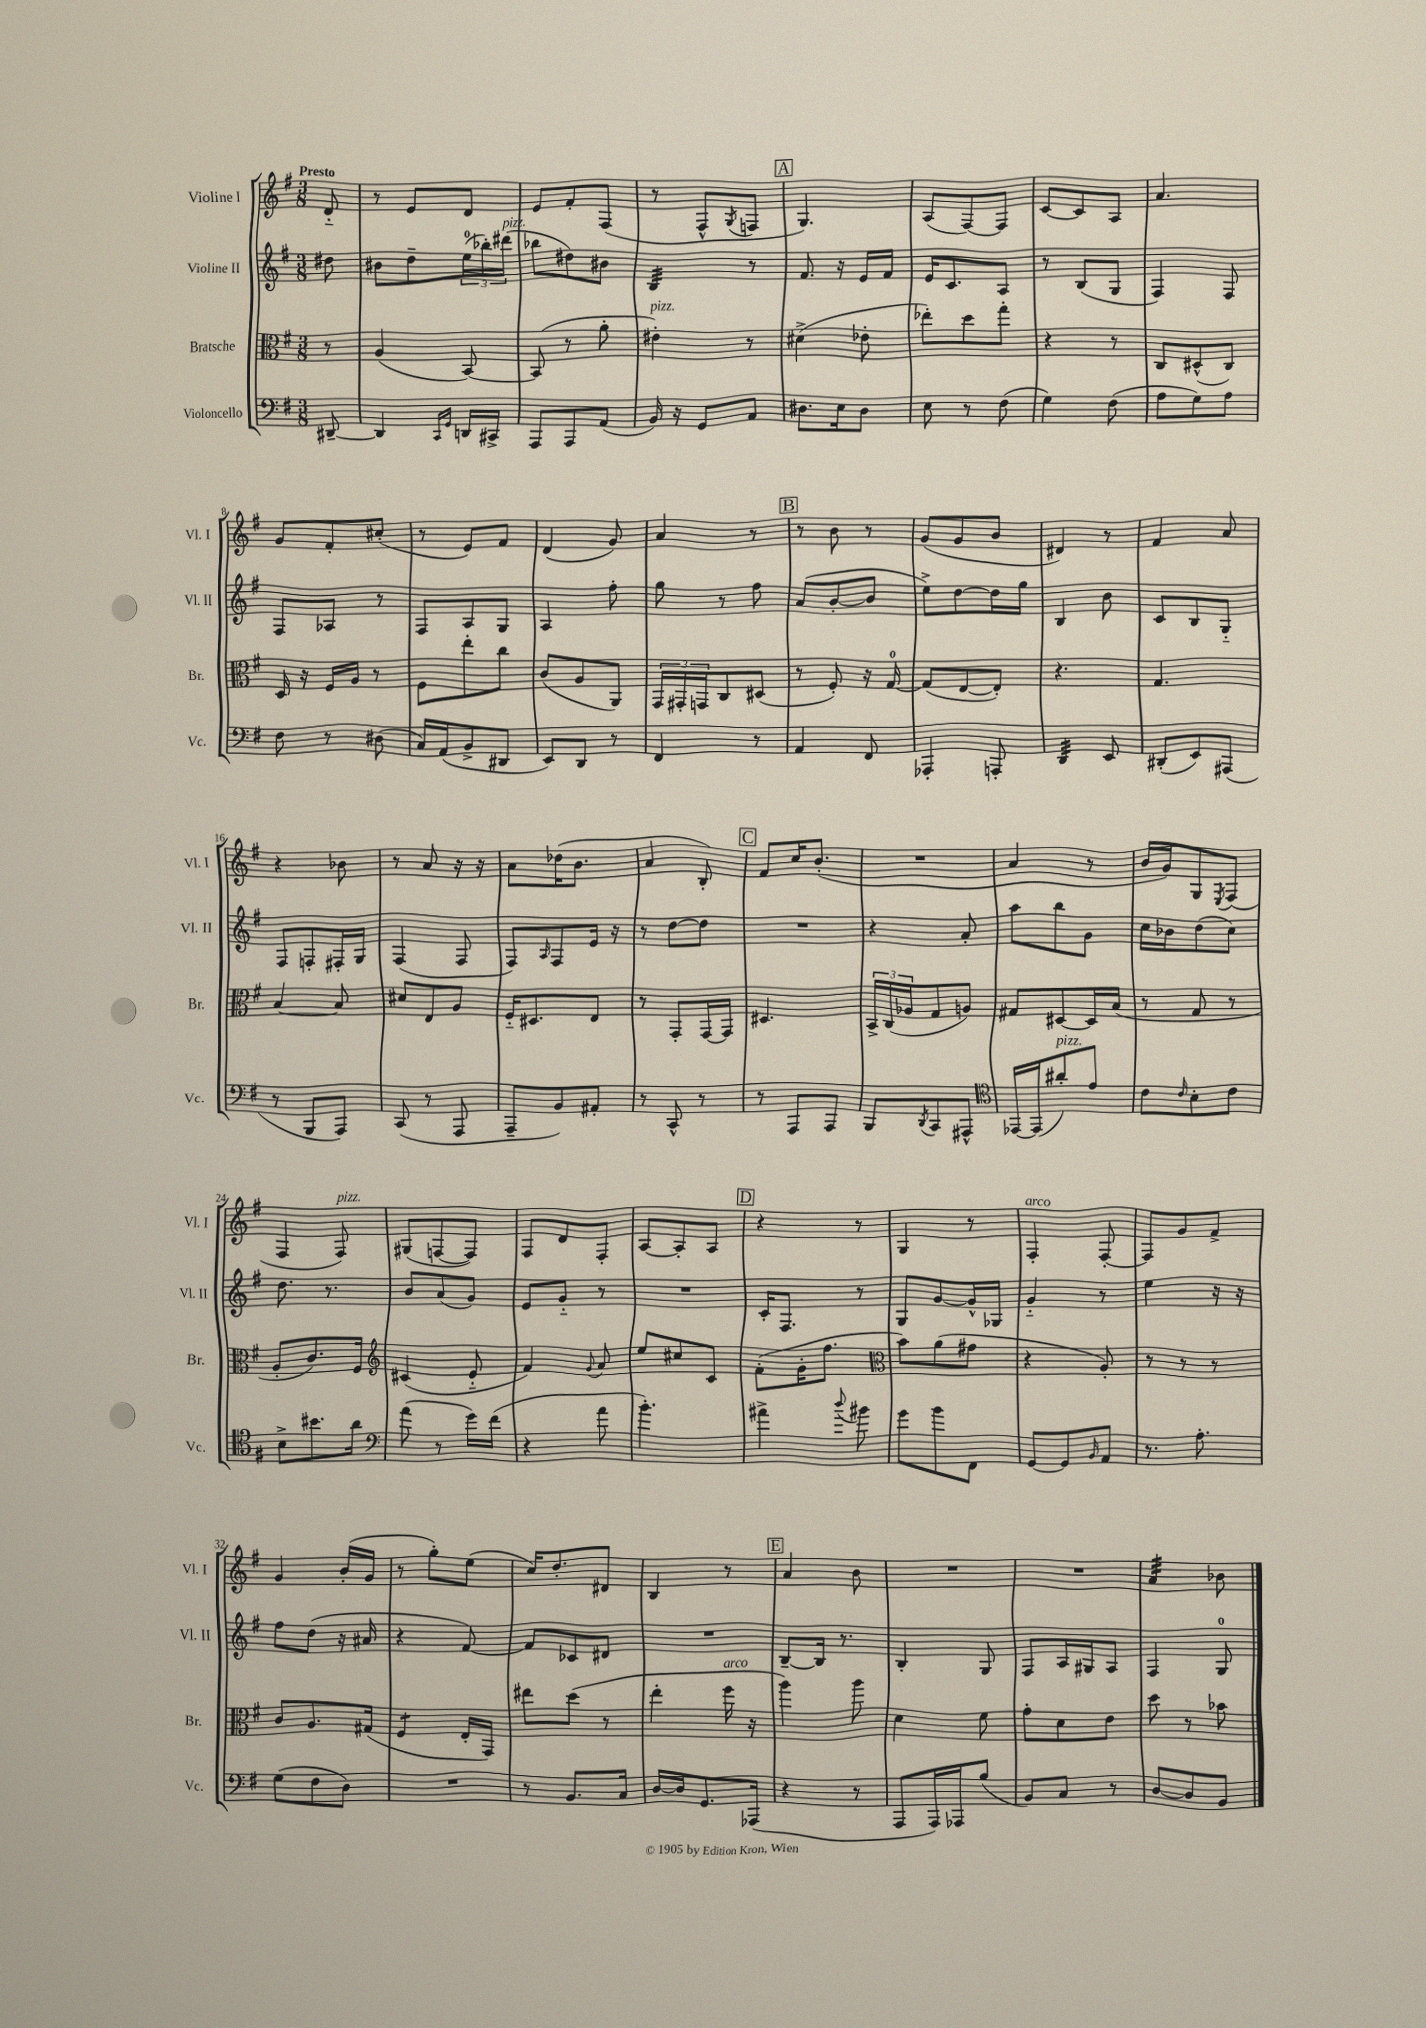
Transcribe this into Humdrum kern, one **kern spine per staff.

**kern	**kern	**kern	**kern
*staff4	*staff3	*staff2	*staff1
*clefF4	*clefC3	*clefG2	*clefG2
*k[f#]	*k[f#]	*k[f#]	*k[f#]
*M3/8	*M3/8	*M3/8	*M3/8
[8DD#~	8r	8dd#	8d'~
=	=	=	=
4DD#]	(4A	8b#	8r
.	.	8dd~	8e
16qqCC	.	.	.
16qqGG	.	.	.
16DD	[8BB)	(24ee	8d
.	.	24bb-')	.
16CC#^	.	.	.
.	.	(24ddd#	.
=	=	=	=
8AAA	(8BB]	8bb-	8e
8AAA	8r	8dd#)	8f#'
(8AA	8a'	8b#	(8F#
=	=	=	=
16BB)	4e#')	4B	8r
16r	.	.	.
8GG	.	.	8F#^^
.	.	.	8qG
8AA	8r	8r	8F
=	=	=	=
8.D#	(4d#^	8.f#	4.G)
16E	.	16r	.
8D#	8e-'	16e	.
.	.	16f#	.
=	=	=	=
8E	8ee-')	16e	(8A
.	.	8.c	.
8r	8dd	.	[8F#)
(8F#	8gg'	8A	8F#]
=	=	=	=
4G)	4r	8r	[8c
.	.	(8B	8c]
(8F#	8r	8G	8A
=	=	=	=
8A	8C	4F#)	4.a
8G)	(8D#^^	.	.
8A	8C)	8F#	.
=	=	=	=
8F#	16D	8F#	8g
.	16r	.	.
8r	16F#	8A-	8f#'
.	16A	.	.
(8D#	8r	8r	(8cc#'
=	=	=	=
16C)	8F#	8F#	8r
(16AA	.	.	.
8BB^	8ee'	8A	8e)
8DD#	8cc	8G	8f#
=	=	=	=
8EE)	(8c	4A	(4d
8DD	8A	.	.
8r	8AA)	8ff#'	8g)
=	=	=	=
4FF#	24GG	8gg	4a
.	24GG#'	.	.
.	24GG	.	.
.	8C	8r	.
8r	(8D#	8ff#	8r
=	=	=	=
4AA	8r	(8a	8r
.	8F#')	[8b'	8b
8FF#	16r	8b]	8r
.	[16G	.	.
=	=	=	=
4AAA-'	(8G]	8ee^)	(8g
.	[8E	[8dd	8g
8AAA'	8E'])	16dd]	8b
.	.	16gg	.
=	=	=	=
4DD	4.r	4B	4d#)
8EE	.	8b	8r
=	=	=	=
(8DD#'	4.G	8c	4f#
8EE)	.	8B	.
(8AAA#	.	8G'~	8a
=	=	=	=
8r	[4B	8F#	4r
8BBB	.	8F'	.
8AAA)	8B]	16F#'	8b-
.	.	16G	.
=	=	=	=
(8CC	8d#	(4F#	8r
8r	8E	.	8a
8AAA	8A	8F#	16r
.	.	.	16r
=	=	=	=
8AAA~	16F#'~	8F#)	8a
.	8.D#	.	.
.	.	16qqA	.
8BB)	.	8F#	(16dd-
.	.	.	8.b
8AA#'	8E	16e	.
.	.	16r	.
=	=	=	=
8r	8r	8r	4a
8CC^^	8GG'	[8dd	.
8r	[16GG	8dd]	8B')
.	16GG]	.	.
=	=	=	=
8r	4.D#	4.r	8f#
8AAA	.	.	16cc
.	.	.	(8.b'
8AAA	.	.	.
=	=	=	=
8BBB	24BB^	4r	4.r
.	(24C	.	.
.	24A-	.	.
8qDD	.	.	.
8CC	8G	.	.
8AAA#^^	8A)	8a'	.
=	=	=	=
*clefC4	*	*	*
[16EE-	8G#	8aa	4a
(16EE-]	.	.	.
8a#')	[8D#	8bb	.
8e	16D#]	8g	8r
.	(16B	.	.
=	=	=	=
8c	8r	16cc	16b
.	.	16b-	16g)
16qqc	.	.	.
8B'	8G	(8dd	8G
.	.	.	8qE
8c	8r	8cc)	(8F#
=	=	=	=
8B^	8A'	8.dd	4F#
8.b#	8.c)	.	.
.	.	8.r	.
.	.	.	8F#)
16a	16F#	.	.
=	=	=	=
*clefF4	*clefG2	*	*
(8a	(4c#	8b	(8G#
8r	.	(8a	[8F
16g)	8e'~	8g)	8F])
(16f#	.	.	.
=	=	=	=
4r	4f#)	8e	8F#
.	.	8g'~	8d
.	8qqg	.	.
8a	8a	8r	8F#'
=	=	=	=
4.b')	8ee	4.r	[8A
.	8cc#	.	8A']
.	8c	.	8A
=	=	=	=
4a#^	(8f#'	16c'	4r
.	.	8.F#	.
.	16g'	.	.
.	8.ff#	.	.
8qqdd	.	.	.
8b#	.	8r	8r
=	=	=	=
*	*clefC3	*	*
8g	8b)	8G	4G
8b	(8a	[8g	.
8FF#	8g#	16g^^]	8r
.	.	16G-	.
=	=	=	=
[8GG	4r	4g'~	4F#'
8GG]	.	.	.
16qqBB	.	.	.
8AA	8A')	8r	[8F#'
=	=	=	=
8.r	8r	4ee	8F#]
.	8r	.	8g
8.A'	.	.	.
.	8r	16r	8f#^
.	.	16r	.
=	=	=	=
(8G	8c	8ff#	4g
8F#	8.A	(8dd	.
8D)	.	16r	(16b'
.	(16G#	16a#	16g
=	=	=	=
4.r	4F#	4r	8r
.	.	.	8gg')
.	16E'	[8f#)	(8ee
.	16GG)	.	.
=	=	=	=
8r	8ee#	8f#]	16cc)
.	.	.	8.dd'
8.BB	(8dd	8c-	.
.	8r	8d#	8d#
16C	.	.	.
=	=	=	=
[16D	4ee'	4.r	4B
16D]	.	.	.
8.GG	.	.	.
.	16ff#	.	8r
(16AAA-	16r	.	.
=	=	=	=
4r	4aa)	[8B~	4a
.	.	16B]	.
.	.	8.r	.
8r	8aa	.	8b
=	=	=	=
8AAA	4d	4B'	4.r
16AAA)	.	.	.
16AAA-	.	.	.
(8B	8f#	8G	.
=	=	=	=
8BB)	8g'	8F#	4.r
8C	8d	16A	.
.	.	16G#	.
8r	8e	8A	.
=	=	=	=
[8D	8dd	4F#	4a
8D]	8r	.	.
8BB	8b-	8G	8b-
==	==	==	==
*-	*-	*-	*-
